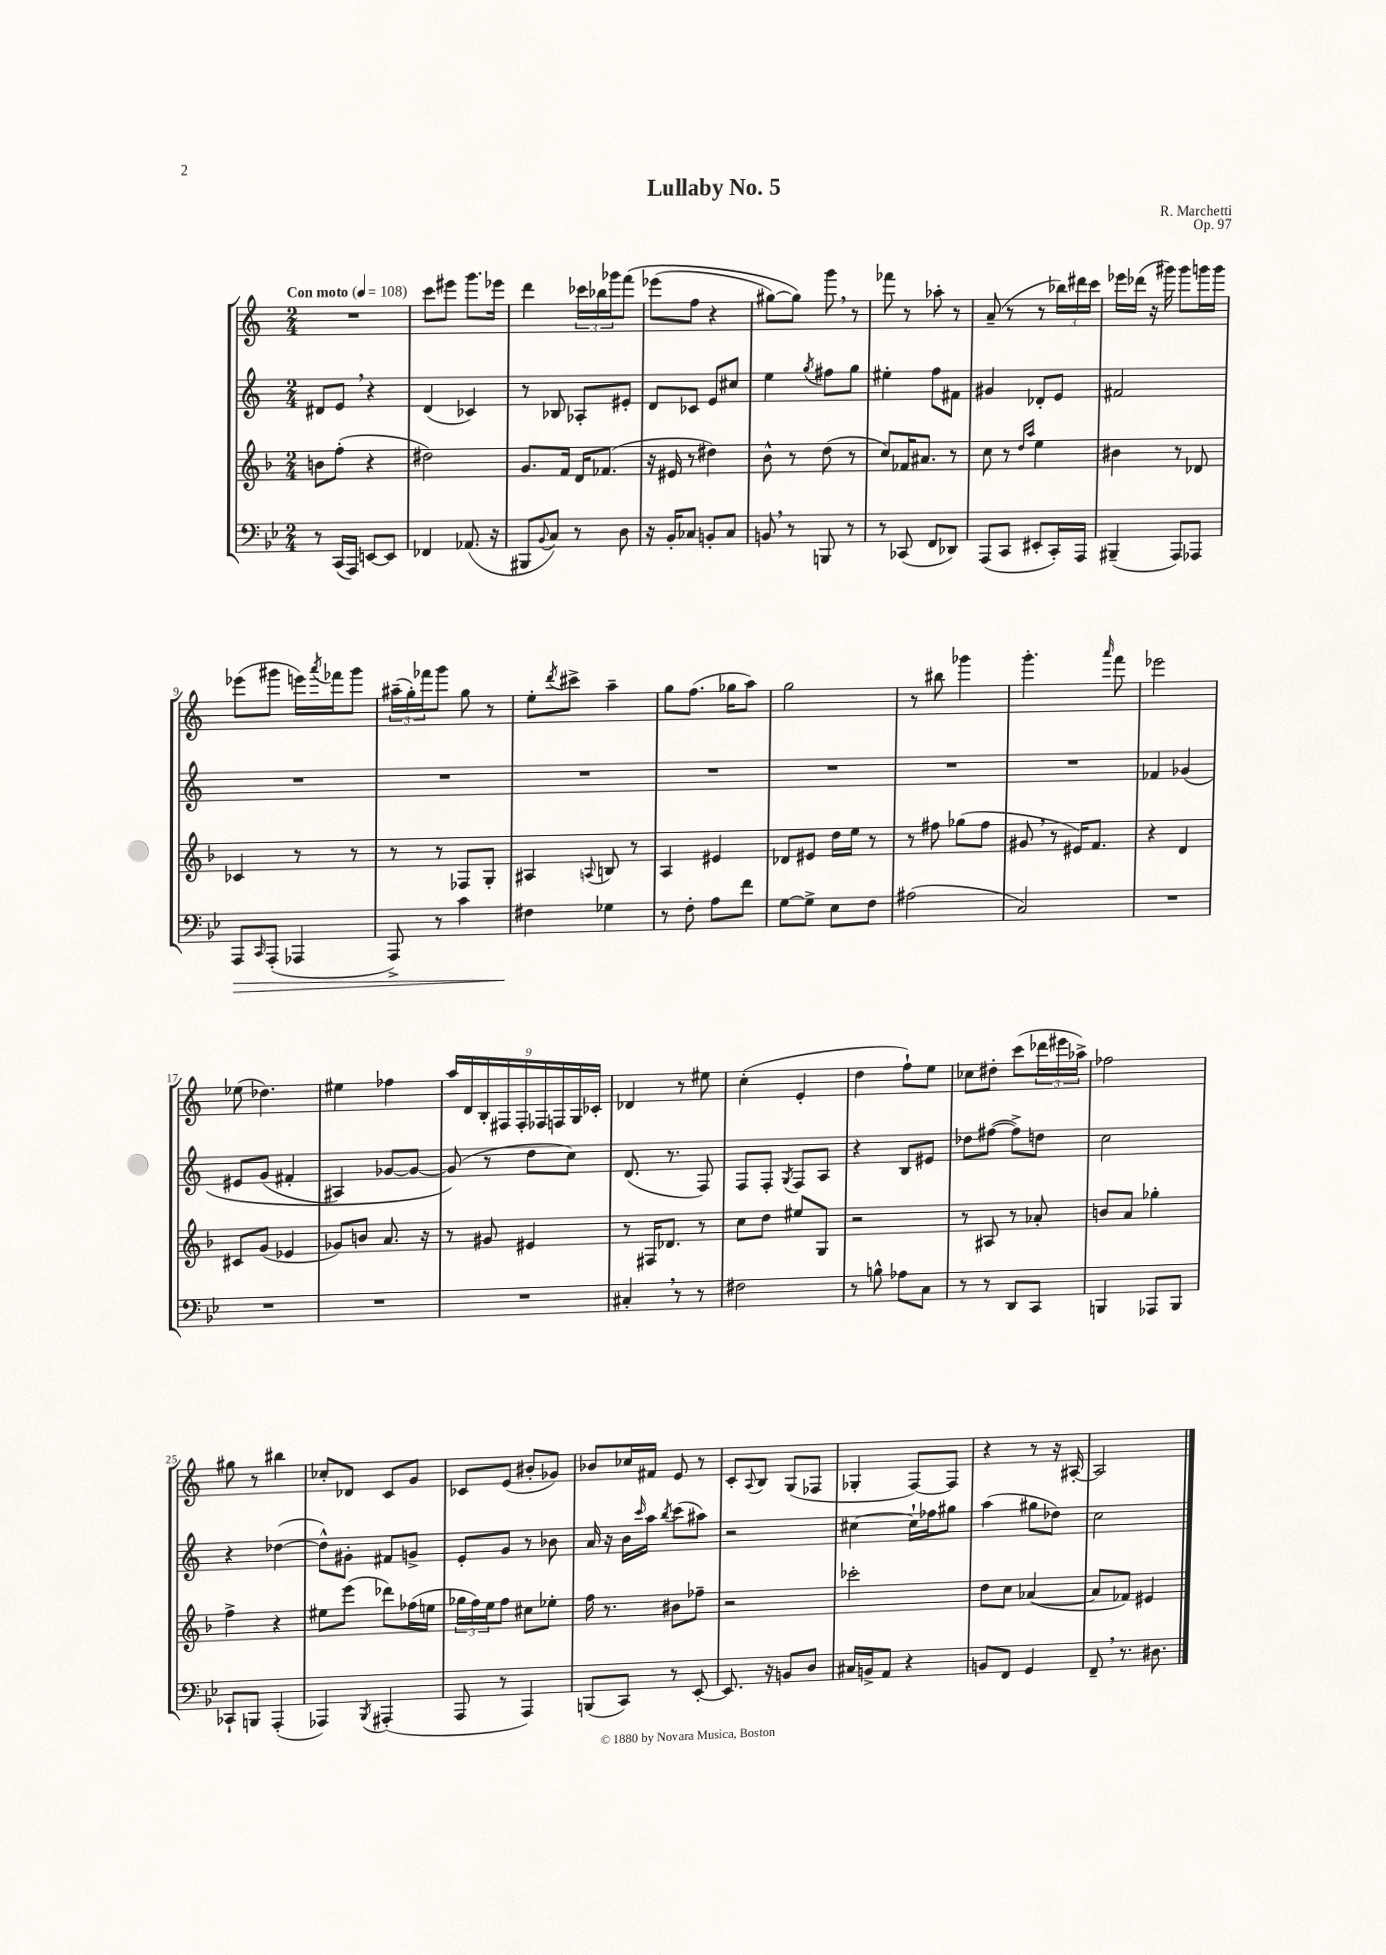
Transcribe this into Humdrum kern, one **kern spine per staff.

**kern	**dynam	**kern	**kern	**kern
*part4	*part4	*part3	*part2	*part1
*staff4	*staff4	*staff3	*staff2	*staff1
*clefF4	*	*clefG2	*clefG2	*clefG2
*k[b-e-]	*	*k[b-]	*k[]	*k[]
*M2/4	*	*M2/4	*M2/4	*M2/4
*MM108	*	*MM108	*MM108	*MM108
=1	=1	=1	=1	=1
!	!	!	!	!LO:TX:a:B:t=Con moto
8r	.	8bn\L	8d#X/L	2r
(16CC/LL	.	(8ff'\J	8e,/J	.
16AAA/JJ)	.	.	.	.
[8EEn/L	.	4r	4r	.
8EE/J]	.	.	.	.
=2	=2	=2	=2	=2
4FF-X/	.	2dd#X\)	(4d/	8ccc\L
.	.	.	.	8eee#X\J
(8.AA-X/	.	.	4c-X/)	8.ggg\L
16r	.	.	.	16eee-X\Jk
=3	=3	=3	=3	=3
8BBB#X/L	.	8.g/L	8r	4ddd\
8qqBB-/	.	.	.	.
8C/J)	.	.	8B-X/	.
.	.	16f/Jk	.	.
8r	.	16d/KL	8A-X'/L	24ccc-X\LL
.	.	.	.	24bb-X\
.	.	(8.f-X/J	.	.
.	.	.	.	24ggg-X\J
8D\	.	.	8e#X'/J	(8fff\J
=4	=4	=4	=4	=4
16r	.	16r	8d/L	(8eee-X\L
16BB-'/KL	.	16e#X/	.	.
8C-X/J	.	8r	8c-X/J	8ff\J
8BBn'/L	.	4dd#X\)	8e/L	4r
8C-/J	.	.	8cc#X/J	.
=5	=5	=5	=5	=5
8BBn,/	.	8b-^^\	4ee\	[8gg#X\L)
8r	.	8r	.	8gg#\J])
.	.	.	8qgg/	.
8BBBn/	.	(8dd\	8ff#X\L	8ggg,\
8r	.	8r	8gg\J	8r
=6	=6	=6	=6	=6
8r	.	8cc/L)	4ee#X'\	8fff-X\
(8CC-X/	.	16f-X/K	.	8r
.	.	8.a#X/J	.	.
8FF/L	.	.	8ff\L	8aa-X'\
8DD-X/J)	.	8r	8f#X\J	8r
=7	=7	=7	=7	=7
(8AAA/L	.	8cc\	4g#X/	(8a~/
8CC/J	.	8r	.	8r
.	.	16qqdd/LL	.	.
.	.	16qqaa/JJ	.	.
8EE#X'/L	.	4ee\	8d-X'/L	8r
16CC'/L)	.	.	8e/J	24bb-X\LL)
.	.	.	.	24ddd#X\
16AAA/JJ	.	.	.	.
.	.	.	.	24ccc\JJ
=8	=8	=8	=8	=8
(4BBB#X~/	.	4b#X\	2f#X/	16eee-X\LL
.	.	.	.	(16ddd-X\JJ
.	.	.	.	16r
.	.	.	.	16ggg#X\)
8AAA/L)	.	8r	.	8ggg#\L
8AAA-X/J	.	8d-X/	.	16gggn\L
.	.	.	.	16ggg\JJ
!!LO:LB:g=z
=9	=9	=9	=9	=9
!	!LO:HP:b	!	!	!
8AAA/L	>	4c-X/	2r	(8eee-X\L
16qqCC/	.	.	.	.
(8AAA'/J	.	.	.	8ggg#X\J
4AAA-X/	.	8r	.	16eeen\LL)
.	.	.	.	8qaaa/
.	.	.	.	16fff-X\J
.	.	8r	.	8ggg#\J
=10	=10	=10	=10	=10
8AAA^/)	.	8r	2r	(24aa#X~\LL
.	.	.	.	24gg'\)
.	.	.	.	24fff-X\J
8r	.	8r	.	8ggg\J
4c\	.	8F-X/L	.	8gg\
.	.	8G'/J	.	8r
=11	=11	=11	=11	=11
4F#X\	.	4A#X/	2r	8ee'\L
.	.	.	.	8qddd/
.	.	.	.	8ccc#X^\J
.	.	8qqAn/	.	.
4G-X\	]	8Bn/	.	4aa~\
.	.	8r	.	.
=12	=12	=12	=12	=12
8r	.	4A/	2r	8gg\L
8F'\	.	.	.	(8.ff\J
8A\L	.	4e#X/	.	.
.	.	.	.	16gg-X\KL
8f\J	.	.	.	8aa\J)
=13	=13	=13	=13	=13
[8G\L	.	8d-X/L	2r	2gg\
8G^\J]	.	8e#X/J	.	.
8E-\L	.	16dd\LL	.	.
.	.	16ee\JJ	.	.
8F\J	.	8r	.	.
=14	=14	=14	=14	=14
(2A#X\	.	8r	2r	8r
.	.	8ff#X\	.	8bb#X\
.	.	(8gg-X\L	.	4ggg-X\
.	.	8ff#\J	.	.
=15	=15	=15	=15	=15
2C/)	.	8g#X,/	2r	4.ggg'\
.	.	8r	.	.
.	.	16e#X/KL)	.	.
.	.	8.f/J	.	.
.	.	.	.	16qqaaa/
.	.	.	.	8fff\
=16	=16	=16	=16	=16
2r	.	4r	4f-X/	2eee-X\
.	.	4d/	(4g-X/	.
!!LO:LB:g=z
=17	=17	=17	=17	=17
2r	.	8c#X/L	8e#X/L	(8ee-X\
.	.	(8g/J	(8g/J	4.dd-X\)
.	.	4e-X/	4f#X'/	.
=18	=18	=18	=18	=18
2r	.	8g-X/L)	4A#X/)	4ee#X\
.	.	8bn/J	.	.
.	.	8.a/	[8g-X/L	4ff-X\
.	.	.	8g-/J_	.
.	.	16r	.	.
=19	=19	=19	=19	=19
2r	.	8r	(8g-/])	18aa/LL
.	.	.	.	18d/
.	.	.	.	18B'/
.	.	8g#X/	8r	.
.	.	.	.	18F#X/
.	.	.	.	18F#'/
.	.	4e#X/	8dd\L	.
.	.	.	.	18F-X/
.	.	.	.	18Fn/
.	.	.	8cc\J)	.
.	.	.	.	18G/
.	.	.	.	18c-X'/JJ
=20	=20	=20	=20	=20
4C#X',/	.	8r	(8.d/	4d-X/
.	.	16F#X/KL	.	.
.	.	8.d-X/J	8.r	.
8r	.	.	.	8r
8r	.	8r	8F/)	8ee#X\
=21	=21	=21	=21	=21
2F#X\	.	8cc\L	8F/L	(4cc'\
.	.	8dd\J	8F'/J	.
.	.	.	8qG/	.
.	.	8ee#X/L	8F/L	4e'/
.	.	8G/J	8A/J	.
=22	=22	=22	=22	=22
8r	.	2r	4r	4dd\
8Bn^^\	.	.	.	.
8A-X\L	.	.	8B/L	8ff`\L)
8C\J	.	.	8e#X/J	8ee\J
=23	=23	=23	=23	=23
8r	.	8r	8dd-X\L	8cc-X\L
8r	.	8A#X/	([8ff#X\J	8dd#X'\J
8DD/L	.	8r	8ff#^\L])	(8ccc\L
8CC/J	.	8a-X'/	8ddn\J	24ddd-X\L
.	.	.	.	24eee#X\
.	.	.	.	24aa-X^\JJ)
=24	=24	=24	=24	=24
4BBBn/	.	8bn/L	2cc\	2ff-X\
.	.	8a/J	.	.
8AAA-X/L	.	4gg-X'\	.	.
8BBB/J	.	.	.	.
!!LO:LB:g=z
=25	=25	=25	=25	=25
8CC-X`/L	.	4ff^\	4r	8gg#X\
8BBBn/J	.	.	.	8r
(4AAA'/	.	4r	([4dd-X\	4bb#X\
=26	=26	=26	=26	=26
4AAA-X/)	.	8ee#X\L	8dd-^^\L])	8cc-X'/L
.	.	(8eee\J	8g#X'\J	8d-X/J
8qBBB-/	.	.	.	.
(4AAA#X'/	.	8ddd-X\L)	8f#X/L	8c/L
.	.	(16ff-X\L	8gn^/J	8g/J
.	.	16een\JJ	.	.
=27	=27	=27	=27	=27
8AAA/	.	24gg-X\LL	8e'/L	8c-X/L
.	.	24ff\)	.	.
.	.	24ee\J	.	.
8r	.	8ff\J	8g/J	(8e/J
4AAA/)	.	8cc#X\L	8r	8b#X'/L
.	.	8ee-X'\J	8b-X\	8g-X/J)
=28	=28	=28	=28	=28
(8BBBn/L	.	16ff\	16a/	8b-X/L
.	.	8.r	16r	.
8CC/J)	.	.	16b\LL	16cc-X/L
.	.	.	16qqccc/	.
.	.	.	16aa\JJ	16f#X/JJ
.	.	.	8qbb/	.
8r	.	8b#X\L	(8ccc\L	8e/
[8EE-'/	.	8ff-X~\J	8aa#X\J)	8r
=29	=29	=29	=29	=29
8.EE-/]	.	2r	2r	8c'/L
.	.	.	.	8qqA/
.	.	.	.	8B/J
16r	.	.	.	.
8BBn/L	.	.	.	(8G/L
8D/J	.	.	.	8F-X/J
=30	=30	=30	=30	=30
16C#X/LL	.	2ccc-X'\	[4cc#X\	4G-X'/
16BBn^/J	.	.	.	.
8AA/J	.	.	.	.
4r	.	.	16cc#`\LL]	[8F/L)
.	.	.	16ff-X\J	.
.	.	.	8gg#X\J	8F/J]
=31	=31	=31	=31	=31
8BBn/L	.	8dd\L	(4aa\	4r
8FF/J	.	8cc\J	.	.
4GG/	.	([4a-X/	8gg#X\L	8r
.	.	.	8dd-X\J)	16r
.	.	.	.	[16A#X'/
=32	=32	=32	=32	=32
8FF~,/	.	8a-/L]	2cc\	2A#/]
8.r	.	8f-X/J)	.	.
.	.	4e#X/	.	.
8.D#X\	.	.	.	.
==	==	==	==	==
*-	*-	*-	*-	*-
